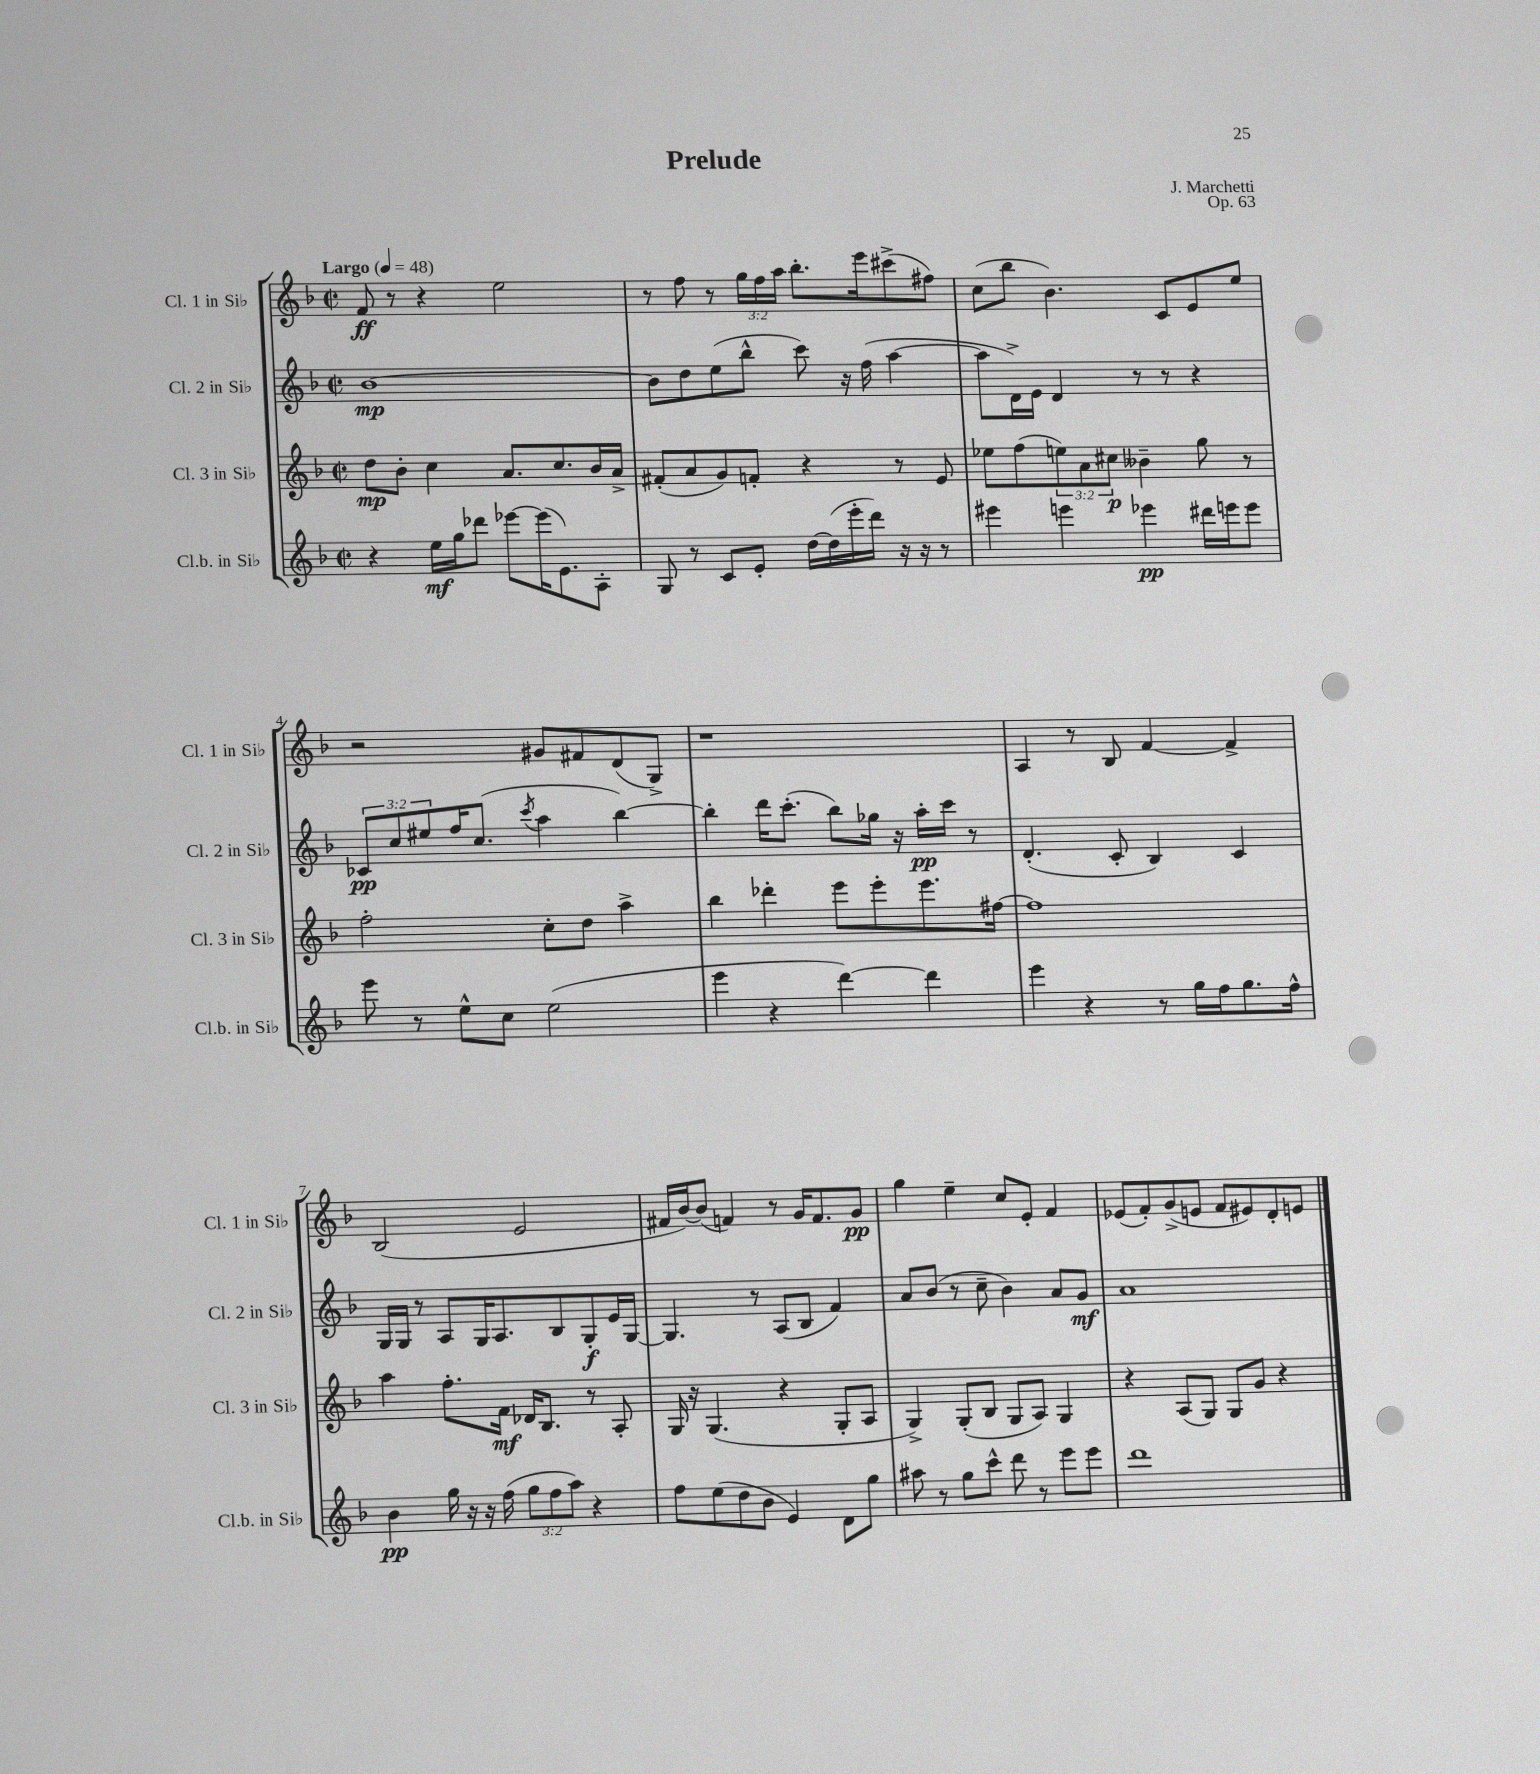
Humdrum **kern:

**kern	**kern	**kern	**kern
*staff4	*staff3	*staff2	*staff1
*clefG2	*clefG2	*clefG2	*clefG2
*k[b-]	*k[b-]	*k[b-]	*k[b-]
*M2/2	*M2/2	*M2/2	*M2/2
*met(c|)	*met(c|)	*met(c|)	*met(c|)
*MM48	*MM48	*MM48	*MM48
4r	8dd	[1b-	8f
.	8b-'	.	8r
16ee	4cc	.	4r
16gg	.	.	.
8ddd-	.	.	.
[8eee-	8.a	.	2ee
(16eee-]	.	.	.
8.e)	8.cc	.	.
8A'	16b-	.	.
.	16a^	.	.
=	=	=	=
8G	(8f#'	8b-]	8r
8r	8a	8dd	8ff
8c	8g)	(8ee	8r
8e'	8f'	8bb-^^	24gg
.	.	.	24ff
.	.	.	24aa
[16dd	4r	8ccc)	8.bb-'
(16dd]	.	.	.
16eee'	.	16r	.
16ddd)	.	(16ff	16eee
16r	8r	[4aa	(8ccc#^
16r	.	.	.
8r	8e	.	8ff#)
=	=	=	=
4eee#	8ee-	8aa]	(8cc
.	(8ff	16d^)	8bb-
.	.	16e	.
4eee	12ee)	4d	4.b-)
.	12a	.	.
.	12cc#	.	.
4eee-	4b--~	8r	.
.	.	8r	8c
16ddd#	8gg	4r	8e
16eee	.	.	.
8eee	8r	.	8ee
=	=	=	=
8eee	2ff'	12c-	2r
.	.	12cc	.
8r	.	.	.
.	.	12ee#	.
8ee^^	.	16ff	.
.	.	(8.cc	.
8cc	.	.	.
.	.	8qccc	.
(2ee	8cc'	4aa	8g#
.	8dd	.	8f#
.	4aa^	[4bb-)	(8d
.	.	.	8G^)
=	=	=	=
4eee	4bb-	4bb-']	1r
4r	4ddd-'	16ddd	.
.	.	(8.ccc'	.
[4ddd)	8eee	8bb-)	.
.	8eee'	16gg-	.
.	.	16r	.
4ddd]	8.eee	16aa'	.
.	.	16ccc	.
.	.	8r	.
.	[16ff#	.	.
=	=	=	=
4eee	1ff#]	(4.d'	4A
4r	.	.	8r
.	.	8c'	8B-
8r	.	4B-)	[4f
16gg	.	.	.
16ff	.	.	.
8.gg	.	4c	4f^]
16ff^^	.	.	.
=	=	=	=
4b-	4aa	16G	(2B-
.	.	16G	.
.	.	8r	.
16gg	8.ff'	8A	.
16r	.	.	.
16r	.	16G	.
(16ff	16f	8.A	.
12gg	16d-	.	2e
.	8.B-	.	.
12ff	.	.	.
.	.	8B-	.
12aa)	.	.	.
4r	8r	8G'	.
.	8A'	16e	.
.	.	[16G	.
=	=	=	=
8ff	16G	4.G]	16f#
.	16r	.	[16b-)
(8ee	(4.G	.	(8b-]
8dd	.	.	4f)
8b-	.	8r	.
4e)	4r	(8A	8r
.	.	8B-	16g
.	.	.	8.f
8d	8G'	4f)	.
8gg	8A	.	8g
=	=	=	=
8aa#	4G^)	8a	4gg
8r	.	(8b-	.
8gg	(8G'	8r	4ee~
8ccc^^	8B-	8cc~	.
8ddd	8G	4b-)	8cc
8r	8A)	.	8e'
8eee	4G	8a	4f
8eee	.	8g	.
=	=	=	=
1ddd	4r	1a	(8e-
.	.	.	8f')
.	(8A	.	(8g^
.	8G)	.	8e
.	8G	.	8f
.	8g	.	8e#)
.	4r	.	8d'
.	.	.	8e
==	==	==	==
*-	*-	*-	*-
